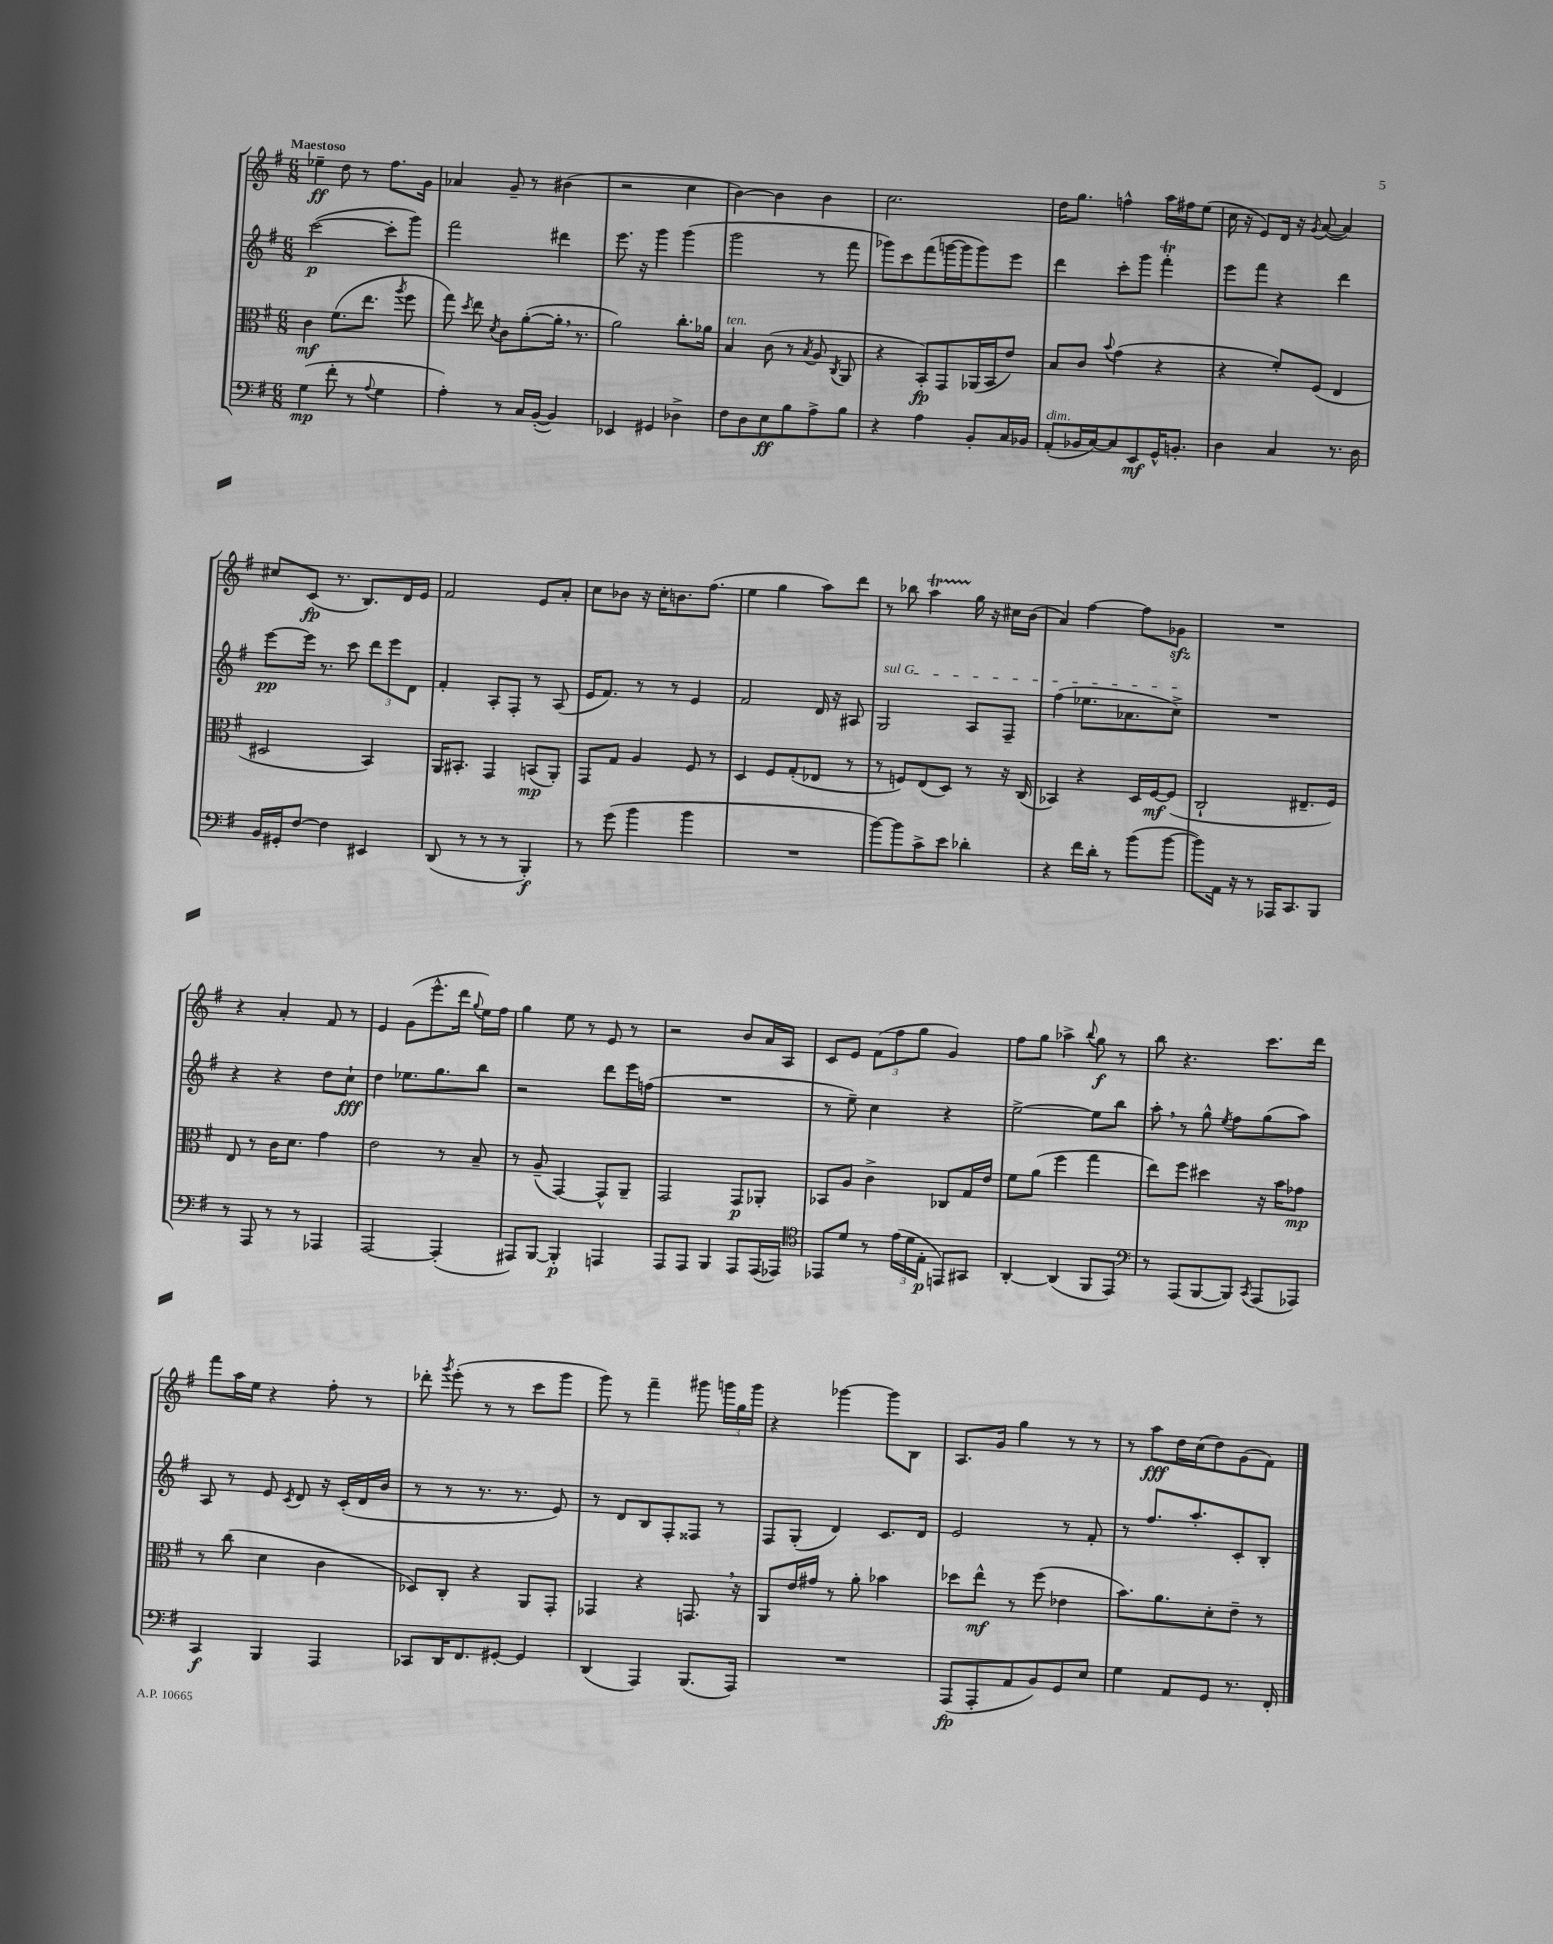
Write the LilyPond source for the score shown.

<<
\new StaffGroup <<
\new Staff = "s0" {
    \clef treble \key g \major \numericTimeSignature \time 6/8 \tempo "Maestoso"
    \autoBeamOff ees''4--\ff d''8 r8 fis''8.[ g'16] |
    aes'4 g'8-- r8 bis'4( |
    r2 c''4 |
    b'4~) b'4 b'4 |
    c''2. |
    d''16[ g''8.] f''4-^ a''16[ fis''16 e''8]( |
    c''16 r16 e'8[) d'16] r16 \acciaccatura { g'8 } a'8~( a'4) |
    cis''8[ c'8]\fp( r8. b8.[) d'16 e'16] |
    fis'2 e'8[ a'8]-. |
    c''8[ bes'8] r16 c''16[-. b'8. fis''8.]( |
    e''4 g''4 a''8[) d'''8] |
    r8 bes''8 a''4\startTrillSpan g''16\stopTrillSpan r16 cis''16[ b'16]( |
    a'4) fis''4~ fis''8[ ges'8]\sfz |
    R2. |
    r4 a'4-. fis'8 r8 |
    e'4 g'8[( e'''8.-^ d'''16] \appoggiatura { g''8 } e''16[) fis''16] |
    g''4 e''8 r8 e'8 r8 |
    r2 b'8[ a'16 a16] |
    c'8[ e'8] \tuplet 3/2 { fis'8[( fis''8 g''8] } g'4) |
    fis''8[ g''8] aes''4-> \appoggiatura { b''8 } g''8\f r8 |
    b''8 r4. c'''8.[ d'''16] |
    fis'''8[ a''16 e''16] r4 fis''8-. r8 |
    des'''8-. \acciaccatura { g'''8 } e'''8-.( r8 r8 c'''8[ g'''8] |
    g'''8) r8 fis'''4-- gis'''8 \tuplet 3/2 { g'''16[ g''16 g'''16] } |
    r4 ges'''4~ ges'''8[ b8] |
    a8.[ g'16] g''4 r8 r8 |
    r8 a''8[\fff d''16 c''16( d''8) g'8( fis'8]) \bar "|." |
}
\new Staff = "s1" {
    \clef treble \key g \major \numericTimeSignature \time 6/8
    \autoBeamOff c'''2~\p( c'''8[-. g'''8]) |
    fis'''2 dis'''4 |
    e'''8. r16 g'''4 g'''4( |
    g'''2 r8 fis'''8 |
    ges'''8[) c'''8 fis'''8( g'''16~ g'''16 g'''8) e'''8] |
    d'''4 c'''8[-. g'''8] fis'''4-.\trill |
    e'''8[ fis'''8] r4 d'''4 |
    e'''8[~\pp e'''16] r8. c'''8 \tuplet 3/2 { d'''8[ e'''8 d'8] } |
    fis'4-. a8[-. fis8]-. r8 a8( |
    e'16[ fis'8.]) r8 r8 e'4 |
    fis'2 d'16 r16 ais8 |
    \once \override TextSpanner.bound-details.left.text = \markup { \italic "sul G" } g2\startTextSpan a8[ fis8]-- |
    fis''4( ees''8.[ aes'8. c''8]->\stopTextSpan) |
    R2. |
    r4 r4 d''8[ c''8]-!\fff |
    d''4 ees''8.[ g''8. b''8] |
    r2 d'''8[ e'''16 f''16]( |
    R2. |
    r8 e''8--) c''4 r4 |
    e''2~-> e''8[ b''8] |
    a''8-. \breathe r8 g''8-^ \acciaccatura { e''8 } fis''8[ g''8( a''8]) |
    a8 r8 e'8 \acciaccatura { c'8 } d'8 r16 c'16[-.( d'16 b'16] |
    r8 r8 r8. r8. e'8) |
    r8 d'8[ b8 fis8-. fisis8] r8 |
    fis8[ g8]-.( d'4) c'8.[ d'16] |
    e'2 r8 fis'8-. |
    r8 fis''8.[ a''8.-. c'8-. b8]-. \bar "|." |
}
\new Staff = "s2" {
    \clef alto \key g \major \numericTimeSignature \time 6/8
    \autoBeamOff c'4\mf fis'8.[( e''8.] \acciaccatura { a''8 } fis''8 |
    g''8) \acciaccatura { d''8 } e''8 \acciaccatura { d'8 } c'8[ a'8~-.( a'16]-. \breathe r8. |
    a'2) c''8.[-. aes'16] |
    b4^\markup { \italic "ten." } c'8( r8 \acciaccatura { b8 } a8 \acciaccatura { c8 } a,8 |
    r4 b,8[-.\fp) g,8 aes,16( b,16 e'8]) |
    b8[ c'8] \appoggiatura { b'8 } g'4( r4 |
    r4 fis'8[-.) fis8]( e4 |
    dis2 b,4) |
    a,16[ bis,8.]-. g,4 b,8[\mp( a,8]-.) |
    g,8[ g8] a4 fis8 r8 |
    d4 fis8[ g8-.( ees8] r8 |
    r8 f8[) e8( d8]) r8 r16 c16( |
    bes,4) r4 d16[ fis16~\mf fis8]( |
    c2-! eis8.[-- fis16]) |
    e8 r8 c'16[ d'8.] g'4 |
    e'2 r8 b8-- |
    r8 a8--( g,4~) g,8[-^ a,8]-- |
    g,2 g,8[\p aes,8]-. |
    bes,8[ a8] c'4-> ces8[ g16 e'16] |
    fis'8[ a'8]( fis''4 g''4 |
    e''8[) fis''8] dis''4 r16 b'16[ ges'8]\mp |
    r8 c''8( d'4 c'4 |
    des8[) c8]-. r4 a,8[ g,8]-. |
    ges,4 r4 g,8. \breathe r16 |
    a,8[ e'16 gis'16] r8 a'8-. bes'4 |
    des''8[ e''8]-^\mf r8 fis''8( ees'4 |
    b'8.[) a'8. d'8-. e'8]-- r8 \bar "|." |
}
\new Staff = "s3" {
    \clef bass \key g \major \numericTimeSignature \time 6/8
    \autoBeamOff g4\mp( fis'8-. r8 \appoggiatura { a8 } g4 |
    a4-.) r8 c16[ b,16]~-.( b,4) |
    ees,4 gis,4 des4-> |
    fis8[ d8 e8\ff b8 a8-> b8] |
    r4 a4 b,8[-. c16 bes,16] |
    a,8[-.^\markup { \italic "dim." }( bes,16 c16~) c8 e,8\mf g,16-^ b,8.]-. |
    d4 c4 r8. d16 |
    b,16[ gis,16-. fis8]~ fis4 eis,4 |
    d,8( r8 r8 r8 b,,4-.\f) |
    r8 g'8( b'4 b'4 |
    R2. |
    b'8[~) b'8 c'8-> e'8] des'4-. |
    r4 fis'16[ d'16]-. r8 b'8[( b'8]~ |
    b'8[) a,16] r16 r8 aes,,16[ c,8. b,,8] |
    r8 a,,8 r8 r8 aes,,4 |
    a,,2~ a,,4-.( |
    ais,,8[) b,,8]~ b,,4-.\p a,,4 |
    a,,8[ a,,8] b,,4 a,,8[ a,,16( aes,,16]) |
    \clef tenor ees,8[ d'8] r8 \tuplet 3/2 { e'16[( d'16 e16]-.\p } e,8[) gis,8] |
    a,4~-. a,4( fis,8[ e,8]) |
    \clef bass r8 a,,8[( b,,8~ b,,8]) \acciaccatura { c,8 } a,,8[( aes,,8]) |
    c,4\f b,,4 a,,4 |
    ces,8[ d,16 fis,8. gis,8]~-. gis,4 |
    d,4( a,,4) b,,8.[( a,,16]) |
    R2. |
    a,,8[\fp( a,,8-. a,8 b,8) g,8 e8] |
    g4 a,8[ g,8] r8. fis,16-. \bar "|." |
}
>>
>>
\layout { \context { \Score \remove "Bar_number_engraver" } }
